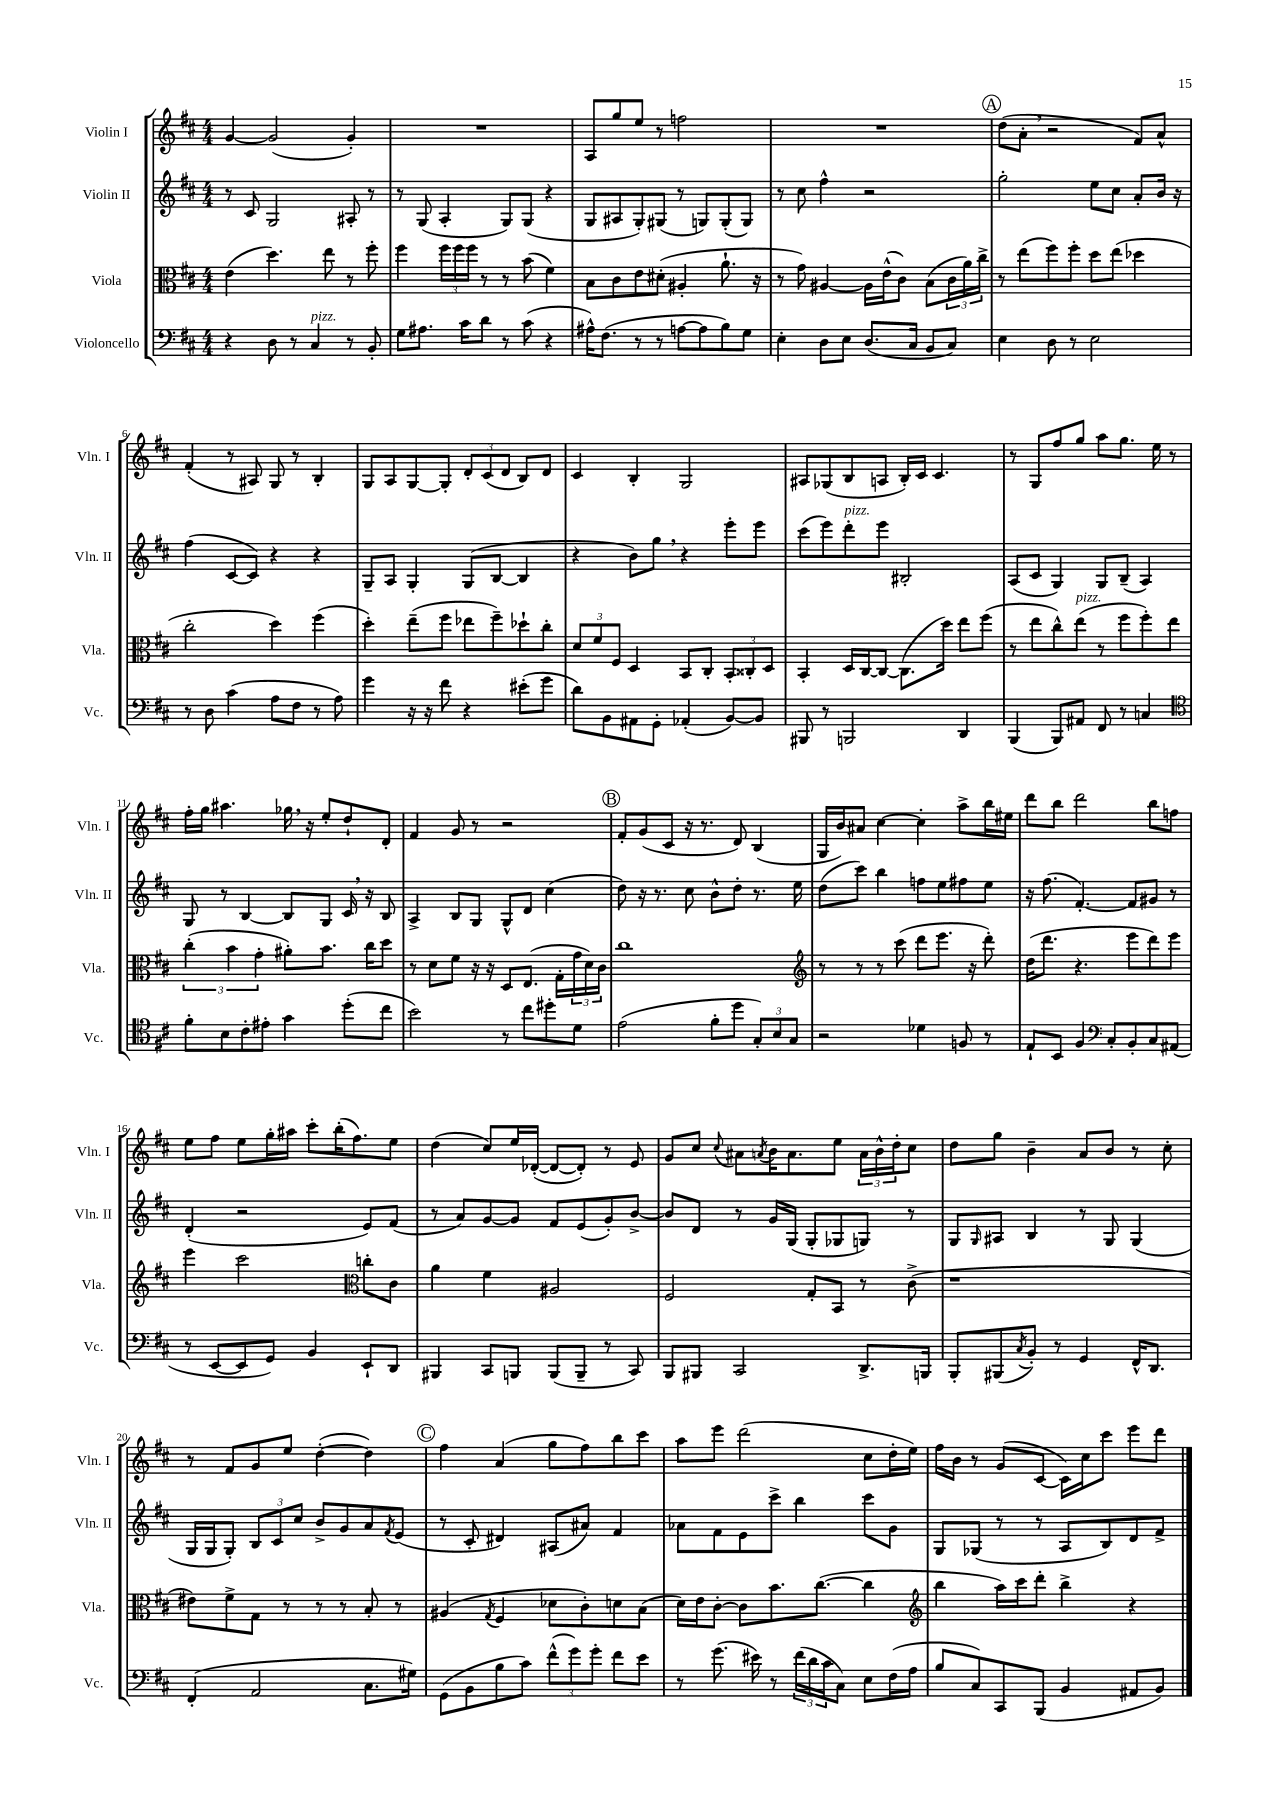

**kern	**kern	**kern	**kern
*staff4	*staff3	*staff2	*staff1
*clefF4	*clefC3	*clefG2	*clefG2
*k[f#c#]	*k[f#c#]	*k[f#c#]	*k[f#c#]
*M4/4	*M4/4	*M4/4	*M4/4
4r	(4e\	8r	[4g/
.	.	8c#/	.
8D\	4.dd\)	2G/	(2g/]
8r	.	.	.
4C#/	.	.	.
.	8ee\	.	.
8r	8r	8A#'/	4g'/)
8BB'/	8ff#'\	8r	.
=	=	=	=
8G\L	4ff#\	8r	1r
8.A#\J	.	(8G/	.
.	24ff#\LL	4A'/	.
.	24ff#\	.	.
16c#\LK	.	.	.
.	24ff#\JJ	.	.
8d\J	8r	.	.
8r	8r	8G/L)	.
(8c#\	(8b\	(8G/J	.
4r	4f#\)	4r	.
=	=	=	=
16A#^^\LK)	8B\L	8G/L	8A/L
(8.F#\J	.	.	.
.	8c#\	8A#/	8gg/
8r	8e\	8G'/)	8ee/J
8r	(8d#'\J	(8G#/J	8r
[8A\L	4A#'/	8r	2ff\
8A\]	.	8G/L)	.
8B\)	8.a`\	(8G'/	.
8G\J	.	8G/J)	.
.	16r	.	.
=	=	=	=
4E'\	8r	8r	1r
.	8g\)	8cc#\	.
8D\L	[4A#/	4ff#^^\	.
8E\J	.	.	.
(8.D/L	16A#\]LL	2r	.
.	(16e^^\J	.	.
.	8c#\J)	.	.
16C#/Jk	.	.	.
8BB/L	(8B\L	.	.
8C#/J)	24c#\L	.	.
.	24a\)	.	.
.	24cc#^\JJ	.	.
=	=	=	=
4E\	8r	2gg'\	(8dd\L
.	(8ee\L	.	8a'\J
8D\	8ff#\)	.	2r
8r	8ff#'\J	.	.
2E\	8dd\L	8ee\L	.
.	(8ee\J	8cc#\J	.
.	4dd-\	8a'/L	8f#/L)
.	.	16b/Jk	8a^^/J
.	.	16r	.
=	=	=	=
8r	2cc#'\	(4ff#\	(4f#'/
8D\	.	.	.
(4c#\	.	[8c#/L	8r
.	.	8c#/]J)	8A#/)
8A\L	4dd\)	4r	8G/
8F#\J	.	.	8r
8r	(4ff#\	4r	4B'/
8A\)	.	.	.
=	=	=	=
4g\	4dd'\)	8G~/L	8G/L
.	.	8A/J	8A/
16r	(8ee~\L	4G'/	[8G/
16r	.	.	.
8f#\	8ff#\J	.	8G'/]J
4r	8ee-\L	(8G/L	12d'/L
.	.	.	(12c#/
.	8ff#~\)	[8B/J	.
.	.	.	12d/J
(8e#'\L	8dd-`\	4B/]	8B/L)
8g\J	8cc#'\J	.	8d/J
=	=	=	=
8d\L)	12d/L	4r	4c#/
.	12f#/	.	.
8BB\	.	.	.
.	12F#/J	.	.
8AA#\	4D/	8b\L)	4B'/
8GG'\J	.	8gg\J	.
(4AA-'/	8BB/L	4r	2G/
.	8C#'/J	.	.
[8BB/L)	12BB'/L	8eee'\L	.
.	12C##'/	.	.
8BB/]J	.	8eee\J	.
.	12D/J	.	.
=	=	=	=
8BBB#/	4BB'/	(8ccc#\L	8A#/L
8r	.	8eee\)	(8G-/
2BBB/	16D/LL	8ddd'\	8B/
.	[16C#/J	.	.
.	8C#/_J	8eee\J	8A/J
.	(8.C#\]L	2B#'/	16B'/LL)
.	.	.	16c#/JJ
.	.	.	4.c#/
.	16dd\Jk)	.	.
4DD/	8ee\L	.	.
.	(8ff#\J	.	.
=	=	=	=
(4BBB/	8r	(8A/L	8r
.	8ee\L	8c#/J	8G/L
8BBB/L)	8cc#^^\)	4G/)	8ff#/
8AA#/J	(8ee\J	.	8gg/J
8FF#/	8r	8G/L	8aa\L
8r	8ff#\L	(8B~/J	8.gg\J
4C/	8ff#'\)	4A/)	.
.	.	.	16ee\
.	8ee\J	.	8r
=	=	=	=
*clefC4	*	*	*
8f#'\L	(6cc#'\	8G/	16ff#'\LL
.	.	.	16gg\JJ
8B\	.	8r	4.aa#\
.	6b\	.	.
8c#'\	.	[4B/	.
.	6g'\	.	.
8e#'\J	.	.	.
4g\	8a#'\L)	8B/]L	16gg-\
.	.	.	16r
.	8.b\J	8G/J	8ee'/L
(8dd'\L	.	16c#/	8dd`/
.	16cc#\LK	16r	.
8cc#\J	8dd\J	8B/	8d'/J
=	=	=	=
2b\)	8r	4A^/	4f#/
.	8d\L	.	.
.	8f#\J	8B/L	8g/
.	16r	8G/J	8r
.	16r	.	.
8r	8D/L	8G^^/L	2r
8cc#\L	(8.E/J	8d/J	.
8dd#'\	.	(4cc#\	.
.	16G'\LL	.	.
8d\J	24g\	.	.
.	24d\)	.	.
.	24c#\JJ	.	.
=	=	=	=
(2e\	1cc#	8dd\)	8f#'/L
.	.	16r	(8g/
.	.	8.r	.
.	.	.	8c#/J
.	.	8cc#\	16r
.	.	.	8.r
8f#'\L	.	8b^^\L	.
8dd\J	.	8dd'\J	8d/)
12G'/L)	.	8.r	(4B/
12B/	.	.	.
12G/J	.	.	.
.	.	16ee\	.
=	=	=	=
*	*clefG2	*	*
2r	8r	(8dd\L	16G/LL
.	.	.	16b/J)
.	8r	8ccc#\J)	8a#/J
.	8r	4bb\	[4cc#\
.	(8ccc#\	.	.
4d-\	8ddd\L	8ff\L	4cc#'\]
.	8.eee\J	8ee\	.
8F/	.	8ff#\	8aa^\L
.	16r	.	.
8r	8ddd'\)	8ee\J	16bb\L
.	.	.	16ee#\JJ
=	=	=	=
8E`/L	(16dd\LK	16r	8ddd\L
.	8.ddd\J	(8.ff#\	.
8BB/J	.	.	8bb\J
4F#/	4.r	[4.f#'/)	2ddd\
*clefF4	*	*	*
8C#'/L	.	.	.
8BB'/	8eee\L	8f#/]L	.
8C#/	8ddd\)	8g#/J	8bb\L
(8AA#/J	8eee\J	8r	8ff\J
=	=	=	=
8r	4eee\	(4d'/	8ee\L
[8EE/L	.	.	8ff#\J
8EE/]	2ccc#\	2r	8ee\L
8GG/J)	.	.	16gg'\L
.	.	.	16aa#\JJ
4BB/	.	.	8ccc#'\L
.	.	.	(16bb'\K
.	.	.	8.ff#\)
*	*clefC3	*	*
8EE`/L	8cc'\L	8e/L)	.
8DD/J	8c#\J	(8f#/J	8ee\J
=	=	=	=
4BBB#/	4a\	8r	(4dd\
.	.	8a/L)	.
8CC#/L	4f#\	[8g/	8cc#/L)
8BBB/J	.	8g/]J	16ee/L
.	.	.	([16d-'/JJ
(8BBB/L	2A#/	8f#/L	8d-/_L
8BBB~/J	.	(8e/	8d-'/]J)
8r	.	8g'/)	8r
8CC#/)	.	[8b^/J	8e/
=	=	=	=
8BBB/L	2F#/	8b/]L	8g/L
8BBB#/J	.	8d/J	8cc#/J
.	.	.	8qqcc#/
2CC#/	.	8r	8a#\L
.	.	.	8qa/
.	.	16g/LL	16b\K
.	.	(16G/JJ	8.a\
.	8G'/L	8G'/L	.
.	8BB/J	8G-/	8ee\J
8.DD^/L	8r	8G/J)	24a\LL
.	.	.	24b^^\
.	.	.	24dd'\J
.	(8c#^\	8r	8cc#\J
16BBB/Jk	.	.	.
=	=	=	=
8BBB'/L	1r	8G/L	8dd\L
.	.	16qqG/	.
(8BBB#/	.	8A#/J	8gg\J
8qC#/	.	.	.
8BB'/J)	.	4B/	4b~\
8r	.	.	.
4GG/	.	8r	8a/L
.	.	8G/	8b/J
16FF#^^/LK	.	(4G/	8r
8.DD/J	.	.	.
.	.	.	8cc#'\
=	=	=	=
(4FF#'/	8e#\L)	16G/LL	8r
.	.	16G/J	.
.	8f#^\	8G'/J)	8f#/L
2AA/	8G\J	12B/L	8g/
.	.	12c#/	.
.	8r	.	8ee/J
.	.	12cc#/J	.
.	8r	8b^/L	([4dd'\
.	8r	8g/	.
8.C#\L	8B'/	8a/	4dd\])
.	.	8qf#/	.
.	8r	(8e/J	.
16G#\Jk)	.	.	.
=	=	=	=
(8GG\L	(4A#/	8r	4ff#\
8BB\	.	8c#'/	.
.	8qG/	.	.
8B\	4F#/	4d#/)	(4a/
8c#\J)	.	.	.
(12f#^^\L	8d-\L	(8A#/L	8gg\L
12g\)	.	.	.
.	8c#'\)	8a#/J)	8ff#\)
12g'\J	.	.	.
8f#\L	8d\	4f#/	8bb\
8e\J	(8B\J	.	8ccc#\J
=	=	=	=
8r	16d\LL)	8a-\L	8aa\L
.	16e\J	.	.
(8.g\	[8c#'\J	8f#\	8eee\J
.	8c#\]L	8e\	(2ddd\
16e#\)	.	.	.
8r	8.b\	8ccc#^\J	.
(24f#\LL	.	4bb\	.
24d\	.	.	.
.	([8.cc#\J	.	.
24c#\J	.	.	.
8C#\J)	.	.	.
8E\L	4cc#\]	8ccc#\L	8cc#\L
(16F#\L	.	8g\J	16dd'\L
16A\JJ	.	.	16ee\JJ)
=	=	=	=
*	*clefG2	*	*
8B/L	4bb\	8G/L	16ff#\LL
.	.	.	16b\JJ
8C#/)	.	(8G-/J	8r
8CC#/	16aa\LL)	8r	(8g/L
.	16ccc#\J	.	.
(8BBB/J	8ddd'\J	8r	[8c#/J
4BB/	4bb^\	8A/L	16c#\]LL)
.	.	.	16cc#\J
.	.	8B/)	8ccc#\J
8AA#/L	4r	8d/	8eee\L
8BB/J)	.	8f#^/J	8ddd\J
==	==	==	==
*-	*-	*-	*-
